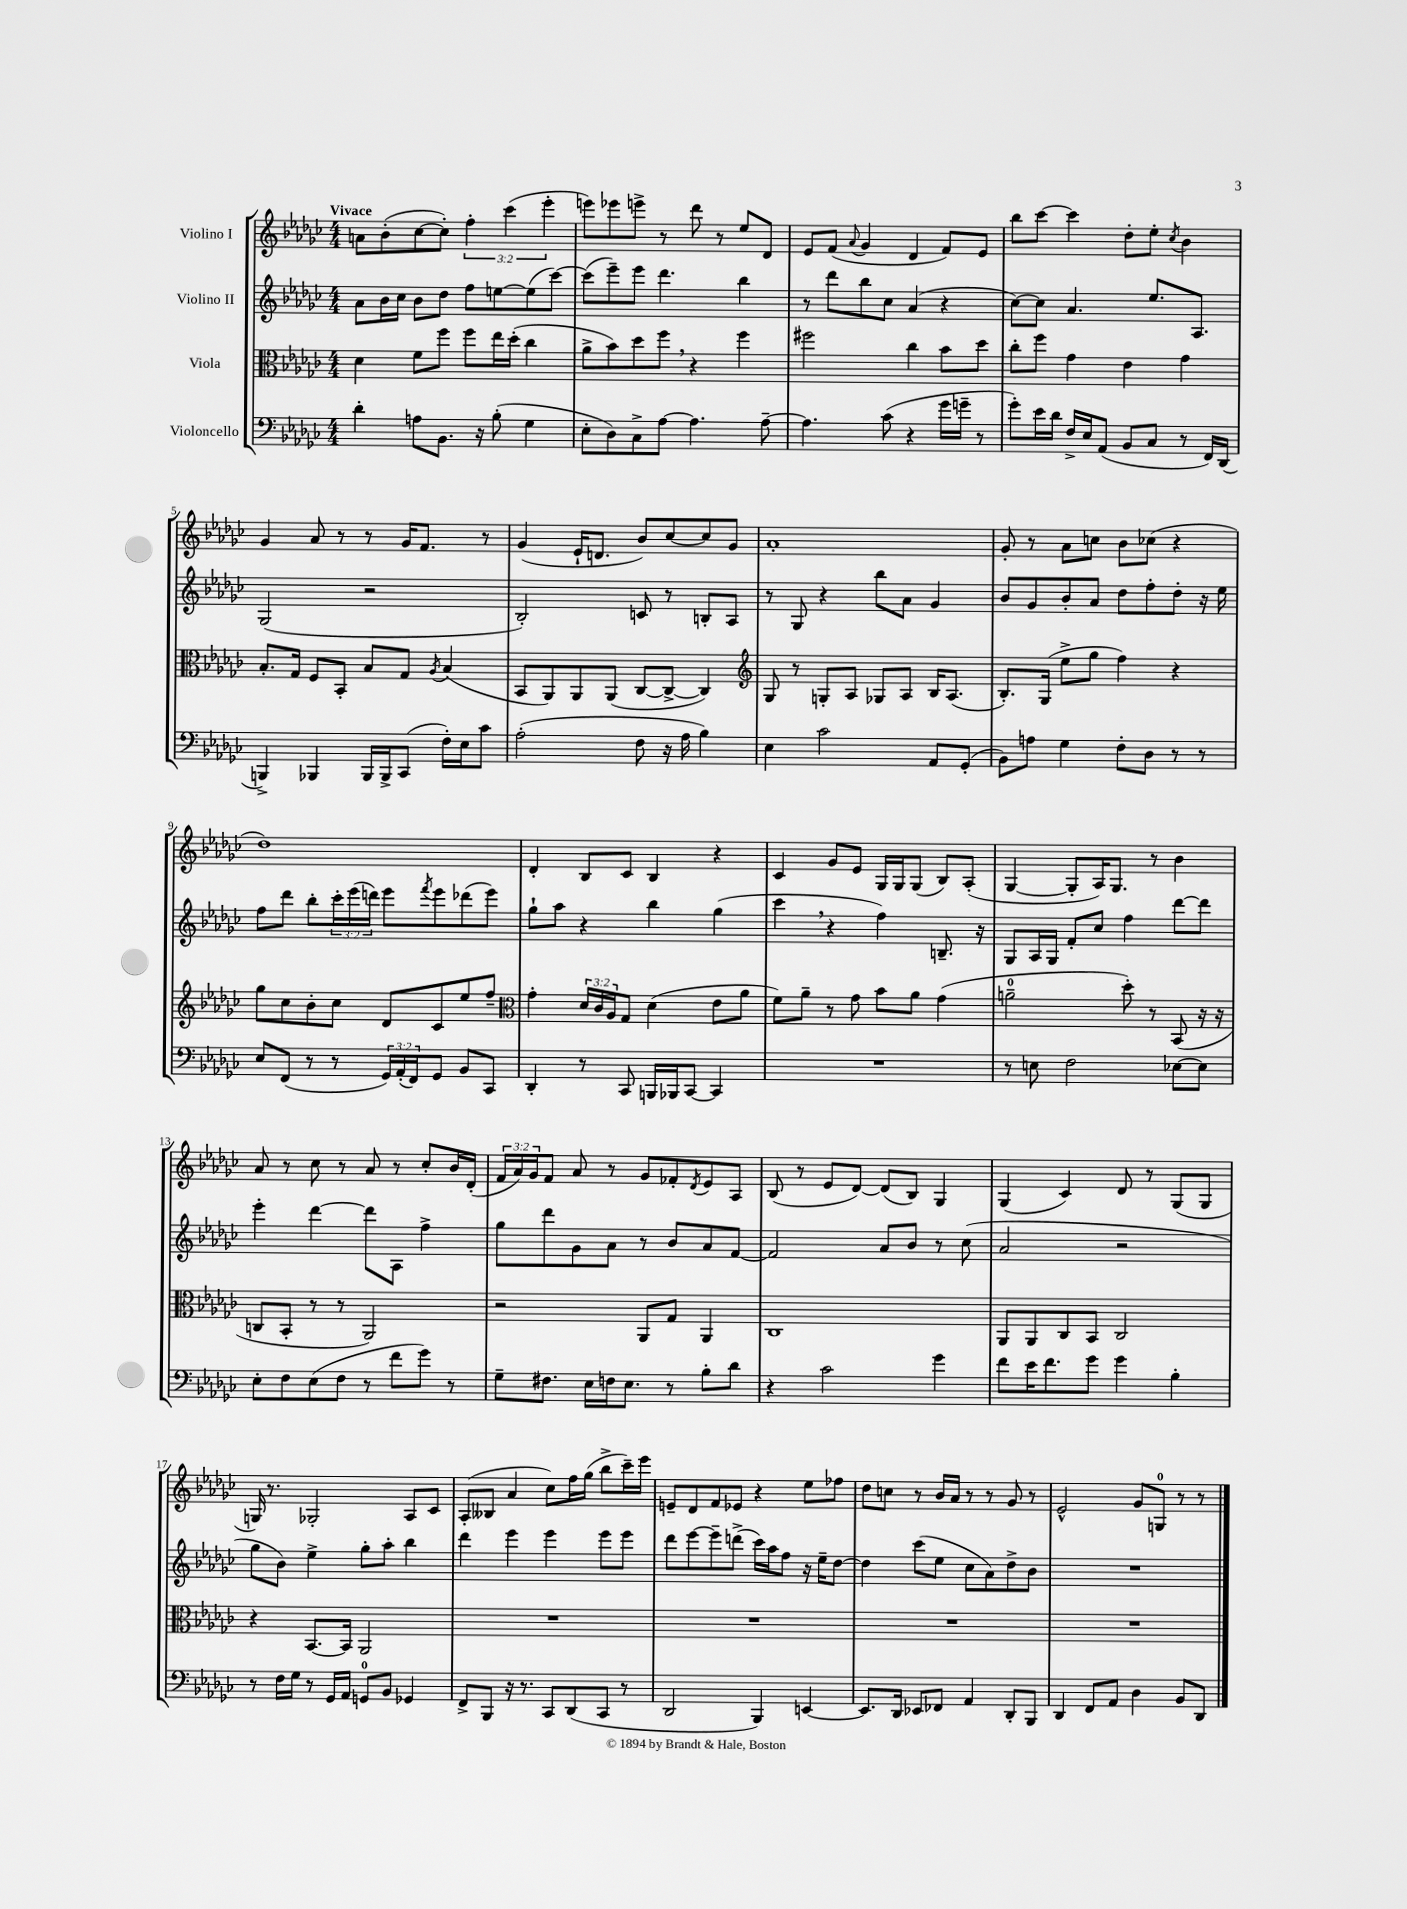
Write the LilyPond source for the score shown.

<<
\new StaffGroup <<
\new Staff = "s0" \with { instrumentName = "Violino I" } {
    \clef treble \key ges \major \numericTimeSignature \time 4/4 \override Staff.TupletNumber.text = #tuplet-number::calc-fraction-text \tempo "Vivace"
    a'8 bes'8-.( ces''8~ ces''8-.) \tuplet 3/2 { f''4-. ces'''4( ees'''4-. } |
    e'''8) ees'''8 e'''8-> r8 des'''8 r8 ees''8 des'8 |
    ees'8 f'8( \appoggiatura { aes'8 } ges'4 des'4 f'8) ees'8 |
    bes''8 ces'''8~ ces'''4 des''8-. ees''8-. \acciaccatura { ces''8 } bes'4 |
    ges'4 aes'8 r8 r8 ges'16 f'8. r8 |
    ges'4( ees'16-! d'8. bes'8) ces''8~ ces''8 ges'8 |
    aes'1-. |
    ges'8-. r8 aes'8 c''8 bes'8 ces''8( r4 |
    des''1) |
    des'4-. bes8 ces'8 bes4 r4 |
    ces'4 ges'8 ees'8 ges16 ges16 ges8( bes8) aes8-.( |
    ges4~ ges8-. aes16) ges8. r8 bes'4 |
    aes'8 r8 ces''8 r8 aes'8 r8 ces''8-. bes'16 des'16-.( |
    \tuplet 3/2 { f'16 aes'16) ges'16 } f'8 aes'8 r8 ges'8 fes'8-. \acciaccatura { des'8 } ees'8 aes8 |
    bes8( r8 ees'8 des'8~) des'8( bes8) ges4 |
    ges4( ces'4) des'8 r8 ges8( ges8 |
    g16) r8. ges2-. aes8 ces'8 |
    aes8-.( beses8 aes'4 ces''8) f''16 ges''16( bes''8-> ces'''16--) ees'''16 |
    e'8-- des'8 f'8 ees'8 r4 ees''8 fes''8 |
    des''8 c''8 r8 bes'16 aes'16 r8 r8 ges'8 r8 |
    ees'2-^ ges'8 g8-0 r8 r8 \bar "|." |
}
\new Staff = "s1" \with { instrumentName = "Violino II" } {
    \clef treble \key ges \major \numericTimeSignature \time 4/4 \override Staff.TupletNumber.text = #tuplet-number::calc-fraction-text
    aes'8 bes'16 ces''16 bes'8 des''8 f''8 e''8~ e''8( ces'''8~) |
    ces'''8( ees'''8--) ees'''8 des'''4. bes''4 |
    r8 des'''8 bes''8 ces''8 aes'4( r4 |
    ces''8~) ces''8 aes'4. ees''8. aes8. |
    ges2( r2 |
    bes2-.) c'8 r8 b8-. aes8 |
    r8 ges8 r4 bes''8 aes'8 ges'4 |
    bes'8 ges'8 bes'8-. aes'8 des''8 f''8-. des''8-. r16 ees''16 |
    f''8 des'''8 bes''8-. \tuplet 3/2 { ces'''16-. ees'''16( d'''16) } ees'''8 \acciaccatura { f'''8 } ees'''8 des'''8( ees'''8) |
    ges''8-! aes''8 r4 bes''4 ges''4( |
    ces'''4 \breathe r4 f''4) b8.-- r16 |
    ges8 aes16 ges16 f'8-. ces''8 f''4 des'''8~ des'''8 |
    ees'''4-. des'''4~ des'''8 aes8 f''4-> |
    ges''8 des'''8 ges'8 aes'8 r8 bes'8 aes'8 f'8~ |
    f'2 aes'8 bes'8 r8 ces''8( |
    aes'2 r2 |
    ges''8 bes'8) ees''4-> ges''8-. aes''8-. bes''4 |
    des'''4 ees'''4 ees'''4 ees'''8 ees'''8 |
    des'''8 ees'''8~ ees'''8-- d'''8->( ces'''16) aes''16 f''8 r16 ees''16-- des''8~ |
    des''4 ces'''8( ees''8 ces''8 aes'8) des''8-> bes'8 |
    R1 \bar "|." |
}
\new Staff = "s2" \with { instrumentName = "Viola" } {
    \clef alto \key ges \major \numericTimeSignature \time 4/4 \override Staff.TupletNumber.text = #tuplet-number::calc-fraction-text
    des'4 f'8 f''8 f''8 ees''16 des''16-.( ces''4 |
    aes'8-> bes'8) des''8 f''8 \breathe r4 f''4 |
    fis''2 ces''4 bes'8 des''8 |
    ces''8-. f''8 ges'4 ees'4 ges'4 |
    bes8.-. ges16 f8 bes,8-. bes8 ges8 \acciaccatura { aes8 } bes4( |
    bes,8 aes,8) aes,8 aes,8( ces8~ ces8~-> ces4) |
    \clef treble ges8 r8 g8-. aes8 ges8 aes8 bes16 aes8.( |
    bes8.-.) ges16( ees''8-> ges''8 f''4) r4 |
    ges''8 ces''8 bes'8-. ces''8 des'8 ces'8 ees''8 f''8-- |
    \clef alto ges'4-. \tuplet 3/2 { des'16 ces'16 aes16 } ges8 des'4( ees'8 aes'8 |
    f'8) aes'8-- r8 ges'8 bes'8 aes'8 ges'4( |
    a'2-0-- des''8-.) r8 bes,8( r16 r16 |
    c8 bes,8-. r8 r8 aes,2) |
    r2 aes,8 ges8 aes,4 |
    ces1 |
    aes,8 aes,8 ces8 bes,8 ces2 |
    r4 bes,8.~ bes,16 aes,2 |
    R1 |
    R1 |
    R1 |
    R1 \bar "|." |
}
\new Staff = "s3" \with { instrumentName = "Violoncello" } {
    \clef bass \key ges \major \numericTimeSignature \time 4/4 \override Staff.TupletNumber.text = #tuplet-number::calc-fraction-text
    des'4-. a8 bes,8. r16 bes8-.( ges4 |
    ees8-. des8) ces8-> aes8~ aes4. aes8~-- |
    aes4. ces'8( r4 ges'16 g'16-- r8 |
    ges'8-.) ees'16 des'16 f16-> ees16 aes,8( bes,8 ces8 r8 f,16) des,16( |
    b,,4->) bes,,4 bes,,16 bes,,16-> ces,8( f16-.) ees16 ces'8 |
    aes2-.( f8 r16 aes16 bes4) |
    ees4 ces'2 aes,8 ges,8-.( |
    bes,8) a8 ges4 f8-. des8 r8 r8 |
    ees8 f,8( r8 r8 \tuplet 3/2 { ges,16) aes,16-.( f,16) } ges,8 bes,8 ces,8 |
    des,4-. r8 ces,8 b,,16 bes,,16 ces,8~ ces,4 |
    R1 |
    r8 e8 f2 ees8~ ees8 |
    ees8-. f8 ees8( f8 r8 f'8 ges'8) r8 |
    ges8-- fis8. ees16 f16 ees8. r8 bes8-. des'8 |
    r4 ces'2 ges'4 |
    f'8 ees'16 f'8. ges'8 ges'4 bes4-. |
    r8 f16 ges16 r8 ges,16 aes,16 g,8-0 bes,8 ges,4 |
    f,8-> bes,,8 r16 r8. ces,8 des,8( ces,8 r8 |
    des,2 bes,,4) e,4~ |
    e,8. des,16 ees,8 fes,8 aes,4 des,8-. bes,,8 |
    des,4 f,8 aes,8 des4 bes,8 des,8 \bar "|." |
}
>>
>>
